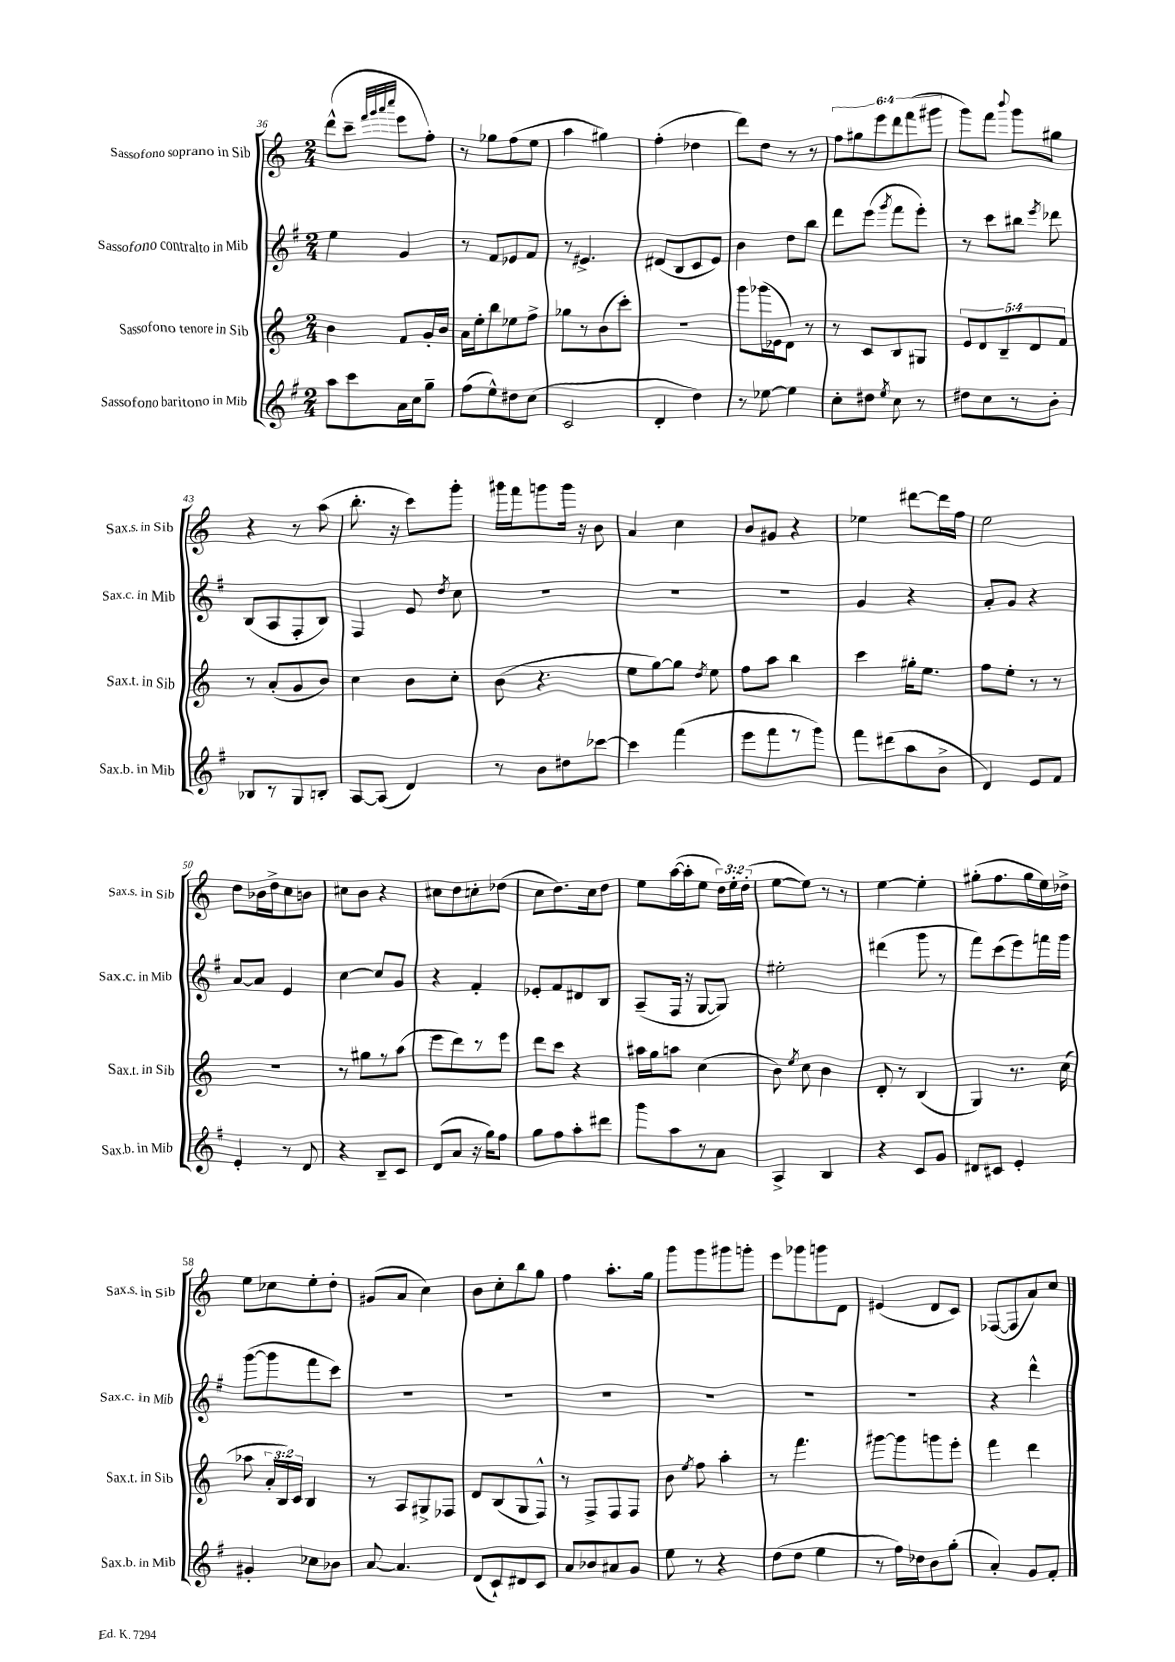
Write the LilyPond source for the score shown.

<<
\new StaffGroup <<
\new Staff = "s0" \with { instrumentName = "Sassofono soprano in Sib" shortInstrumentName = "Sax.s. in Sib" } {
    \clef treble \key c \major \numericTimeSignature \time 2/4 \override Staff.TupletNumber.text = #tuplet-number::calc-fraction-text
    \autoBeamOff d'''8[-^( c'''8]-- \grace { f'''32[ g'''32 a'''32 c''''32] } e'''8[ f''8]-.) |
    r8 ges''8[ f''8( e''8] |
    a''4 gis''4) |
    f''4-.( des''4 |
    d'''8[) d''8] r8 r8 |
    \tuplet 6/4 { f''8[ gis''8 e'''8 d'''8 f'''8( gis'''8] } |
    g'''8[) f'''8] \appoggiatura { b'''8 } g'''8[ gis''8] |
    r4 r8 a''8( |
    b''8.-. r16 c'''8[) g'''8]-. |
    gis'''16[ f'''16 g'''8 g'''16] r16 b'8 |
    a'4 c''4 |
    b'8[ gis'8] r4 |
    ees''4 dis'''8[~ dis'''16 f''16] |
    e''2 |
    d''8[ bes'16 d''16-> c''8 b'8] |
    cis''8[ b'8] r4 |
    cis''8[ d''8 c''8-. des''8]( |
    c''8[ d''8.) c''16 d''8] |
    e''8[ a''16~( a''16-. e''8] \tuplet 3/2 { d''16[) e''16-. d''16]-.( } |
    e''8[~ e''8]) r8 r8 |
    e''4~ e''4-. |
    gis''8[-.( f''8. gis''16 e''16) des''16]-> |
    e''8[ ces''8 e''8-. d''8]-. |
    gis'8[( a'8] c''4) |
    b'8[ c''8-. b''8 g''8] |
    f''4 a''8.[-. g''16] |
    g'''8[ g'''8 gis'''8 g'''8]-. |
    e'''8[ ges'''8 g'''8 d'8] |
    eis'4( d'8[ c'8]) |
    fes8[~( fes8 a'8) c''8] \bar "|." |
}
\new Staff = "s1" \with { instrumentName = "Sassofono contralto in Mib" shortInstrumentName = "Sax.c. in Mib" } {
    \clef treble \key g \major \numericTimeSignature \time 2/4
    \autoBeamOff e''4 g'4 |
    r8 fis'8[ ees'8 fis'8] |
    r8 eis'4.-> |
    dis'8[( b8 c'8 e'8]) |
    b'4 d''8[ b''8] |
    d'''8[ e'''8]( \acciaccatura { g'''8 } fis'''8[ e'''8]-.) |
    r8 c'''8[ bis''8] \acciaccatura { e'''8 } des'''8 |
    b8[( a8 fis8-. b8]) |
    fis4 e'8 \acciaccatura { d''8 } c''8 |
    R2 |
    R2 |
    R2 |
    g'4 r4 |
    a'8[-. g'8] r4 |
    a'8[~ a'8] e'4 |
    c''4~ c''8[ g'8] |
    r4 fis'4-. |
    ees'8[-. fis'8 dis'8 b8] |
    a8[--( fis16] r16 g8[~ g8]) |
    eis''2-. |
    dis'''4( g'''8 r8 |
    fis'''8[) c'''8( e'''8) f'''16 g'''16] |
    g'''8[~( g'''8 fis'''8 c'''8]) |
    R2 |
    R2 |
    R2 |
    R2 |
    r2 |
    r2 |
    r4 d'''4-^ \bar "|." |
}
\new Staff = "s2" \with { instrumentName = "Sassofono tenore in Sib" shortInstrumentName = "Sax.t. in Sib" } {
    \clef treble \key c \major \numericTimeSignature \time 2/4 \override Staff.TupletNumber.text = #tuplet-number::calc-fraction-text
    \autoBeamOff b'4 f'8[ g'16-. b'16] |
    a'16[ e''16-. b''8 ees''8 f''8]-> |
    ges''8[ r8 b'8( c'''8]-.) |
    r2 |
    g'''8[ ges'''16( ees'16 d'8]) r8 |
    r8 c'8[ b8 gis8] |
    \tuplet 5/4 { e'8[ d'8 b8-- d'8 f'8] } |
    r8 a'8[-.( g'8 b'8]) |
    c''4 b'8[ c''8]-. |
    b'8( r4. |
    e''8[ g''8~) g''8] \acciaccatura { d''8 } e''8 |
    f''8[ a''8] b''4 |
    c'''4 gis''16[-. e''8.] |
    f''8[ e''8]-. r8 r8 |
    R2 |
    r8 gis''8[ r8 a''8]( |
    e'''8[ d'''8) r8 e'''8] |
    d'''8[ c'''8] r4 |
    ais''16[ g''16 a''8] c''4( |
    b'8) \acciaccatura { e''8 } c''8 b'4 |
    d'8-. r8 b4( |
    g4) r8. c''16( |
    aes''8 \tuplet 3/2 { a'16[-. b16) c'16] } b4 |
    r8 a8[ gis8-> fes8] |
    d'8[ b8( g8 f8]-^) |
    r8 f8[-> f8 f8] |
    b'8 \acciaccatura { e''8 } f''8 a''4-. |
    r8 f'''4. |
    gis'''8[~ gis'''8 g'''8 e'''8]-. |
    f'''4 d'''4 \bar "|." |
}
\new Staff = "s3" \with { instrumentName = "Sassofono baritono in Mib" shortInstrumentName = "Sax.b. in Mib" } {
    \clef treble \key g \major \numericTimeSignature \time 2/4
    \autoBeamOff a''8[ c'''8 a'16 c''16 g''8]-- |
    fis''8[( e''8-^) dis''8 c''8]( |
    c'2 |
    d'4-. d''4) |
    r8 ees''8~ ees''4 |
    c''8[-. dis''8] \acciaccatura { e''8 } c''8 r8 |
    dis''8[ c''8 r8 b'8]-. |
    bes8[ r8 g8 b8]-. |
    a8[~ a8]( d'4) |
    r8 b'8[ dis''8 ces'''8]~ |
    ces'''4 fis'''4( |
    e'''8[ fis'''8 r8 g'''8]) |
    fis'''8[ dis'''8( a''8 b'8]-> |
    d'4) e'8[ fis'8] |
    e'4-. r8 d'8 |
    r4 b8[-- c'8] |
    d'8[( a'8] r16 g''16[) fis''8] |
    g''8[ fis''8 a''8-. dis'''8] |
    g'''8[ a''8 r8 a'8] |
    a4-> b4 |
    r4 c'8[ g'8] |
    dis'8[ cis'8] e'4-. |
    gis'4-. ces''8[ bes'8] |
    a'8~ a'4. |
    d'8[( c'8-!) dis'8 c'8] |
    a'8[ bes'8 ais'8 g'8] |
    e''8 r8 r4 |
    d''8[( d''8] e''4 |
    r8 fis''16[) des''16 b'8 g''8]-.( |
    a'4-.) g'8[ fis'8]-. \bar "|." |
}
>>
>>
\layout { \context { \Score currentBarNumber = #36 } }
